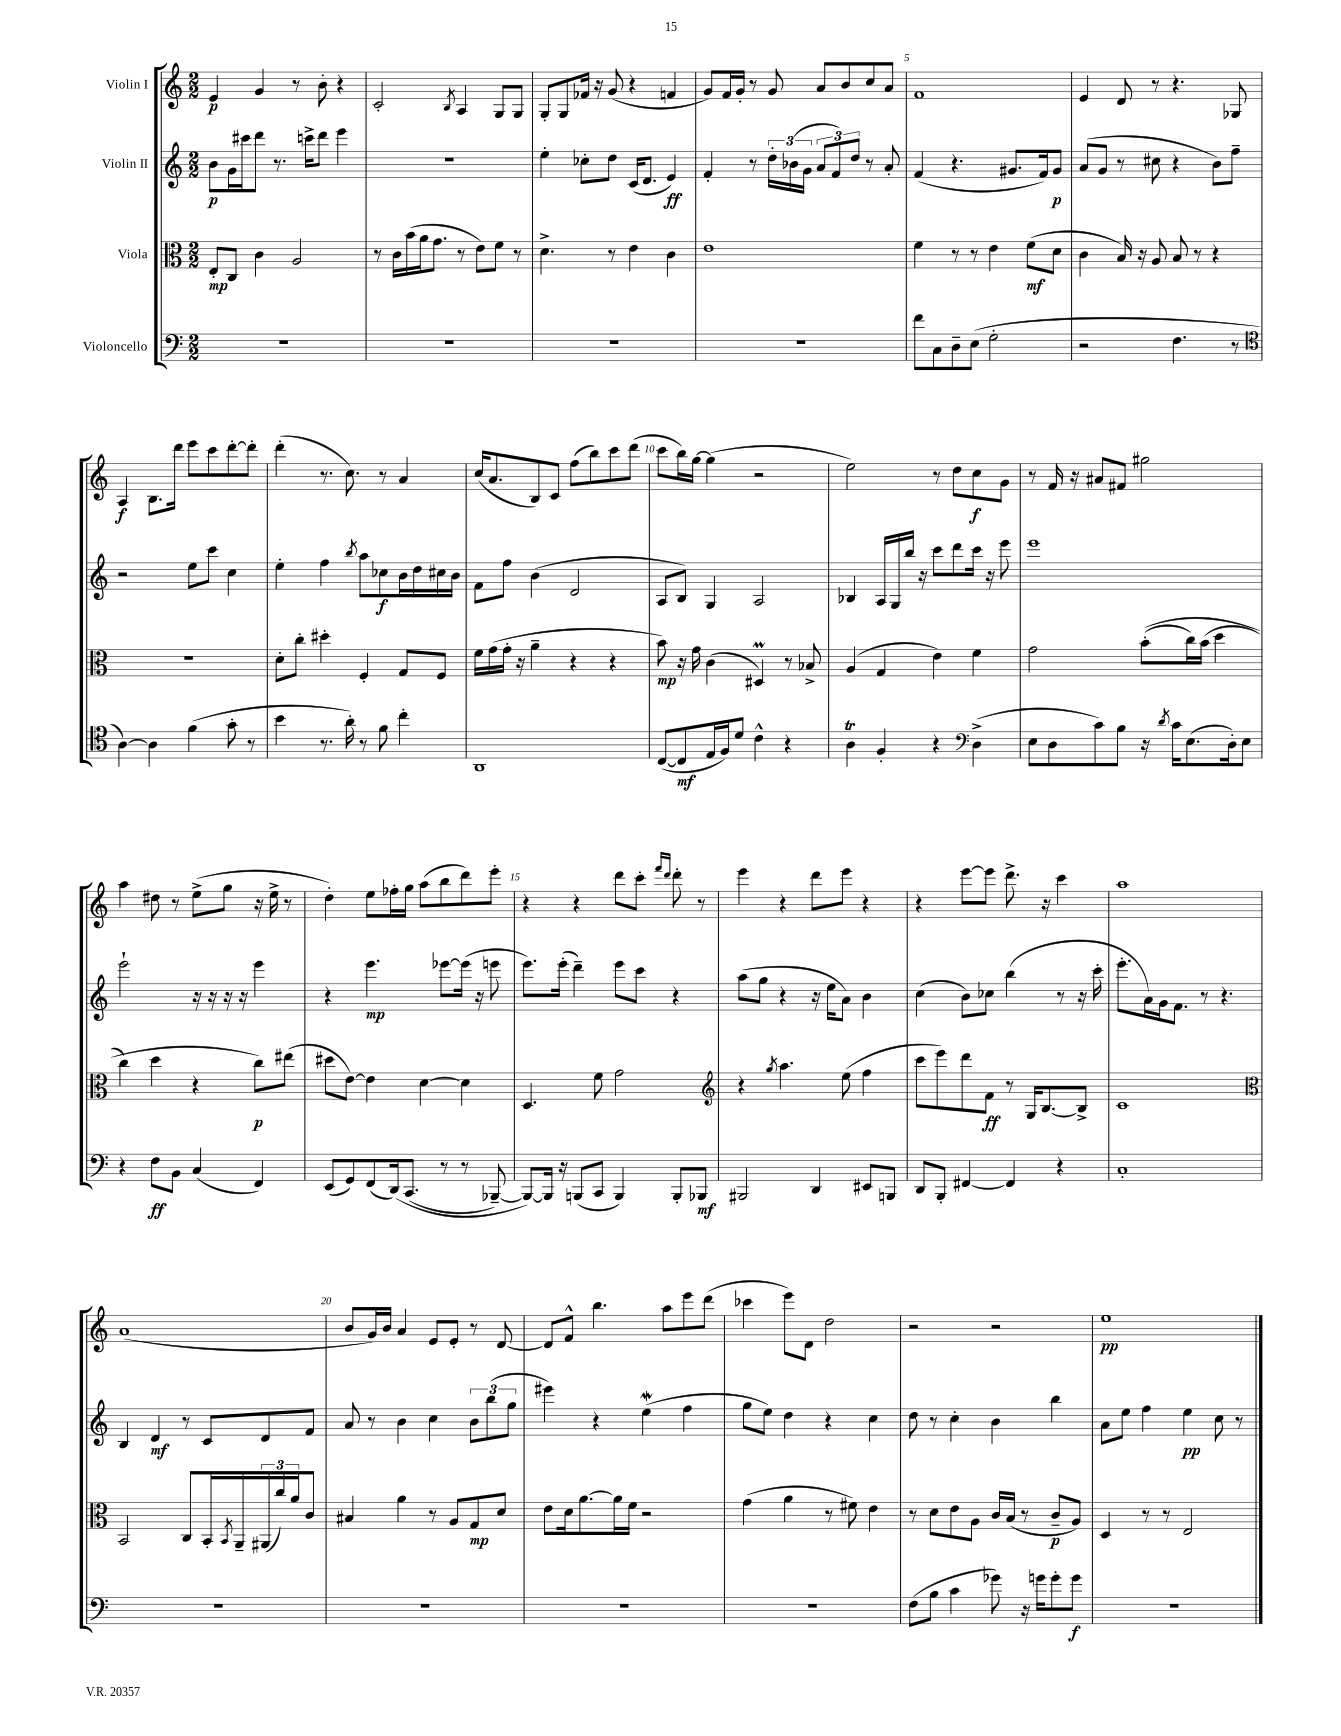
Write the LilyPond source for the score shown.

<<
\new StaffGroup <<
\new Staff = "s0" \with { instrumentName = "Violin I" } {
    \clef treble \key c \major \numericTimeSignature \time 2/2
    e'4\p g'4 r8 b'8-. r4 |
    c'2-. \acciaccatura { b8 } a4 g8 g8 |
    g8-. g8 fes'16 r16 g'8( r4 f'4 |
    g'8) f'16 g'16-. r8 g'8 a'8 b'8 c''8 a'8 |
    f'1 |
    e'4 d'8 r8 r4. ges8 |
    a4\f b8. d'''16 e'''8 c'''8 d'''8~-. d'''8-. |
    d'''4-.( r8. c''8.) r8 a'4 |
    c''16( a'8. b8) c'8 f''8( b''8) c'''8 d'''8( |
    c'''8 b''16) g''16~ g''4( r2 |
    e''2) r8 d''8 c''8\f g'8 |
    r8 f'16 r16 ais'8 fis'8 gis''2 |
    a''4 dis''8 r8 e''8->( g''8 r16 e''16-> r8 |
    d''4-.) e''8 fes''16-. g''16 a''8( b''8 d'''8) e'''8-. |
    r4 r4 d'''8 c'''8-. \grace { f'''16 d'''16 } d'''8-. r8 |
    e'''4 r4 d'''8 e'''8 r4 |
    r4 e'''8~ e'''8 d'''8.-> r16 c'''4 |
    a''1 |
    a'1( |
    b'8 g'16) b'16 a'4 e'8 e'8-. r8 d'8~ |
    d'8 f'8-^ b''4. a''8 e'''8 d'''8( |
    ces'''4 e'''8) d'8 d''2 |
    r2 r2 |
    e''1\pp \bar "|." |
}
\new Staff = "s1" \with { instrumentName = "Violin II" } {
    \clef treble \key c \major \numericTimeSignature \time 2/2
    b'8\p g'16 cis'''16 d'''8 r8. c'''16-> d'''8 e'''4 |
    R1 |
    e''4-. ces''8-. d''8 c'16( d'8. e'4\ff) |
    f'4-. r8 \tuplet 3/2 { d''16-. bes'16( g'16 } \tuplet 3/2 { a'8 f'8) d''8 } r8 a'8-. |
    f'4( r4. gis'8. f'16) gis'8\p |
    a'8( g'8 r8 cis''8 r4 b'8) f''8-- |
    r2 e''8 c'''8 c''4 |
    e''4-. f''4 \acciaccatura { b''8 } a''8 ces''8\f b'16 d''16 cis''16 b'16 |
    f'8 f''8 b'4( d'2 |
    a8 b8) g4 a2 |
    bes4 a16 g16 b''16 r16 c'''8 d'''8 c'''16 r16 e'''8 |
    e'''1 |
    e'''2-! r16 r16 r16 r16 e'''4 |
    r4 e'''4.\mp ees'''8~ ees'''16( r16 e'''8 |
    e'''8.) e'''16-.( d'''4--) e'''8 c'''8 r4 |
    a''8( g''8 r4 r16 e''16 a'8) b'4 |
    c''4( b'8) ces''8 b''4( r8 r16 c'''16-. |
    e'''8.-. a'16) g'16 f'8. r8 r4. |
    b4 d'4\mf r8 c'8 d'8 f'8 |
    a'8 r8 b'4 c''4 \tuplet 3/2 { b'8 b''8( g''8 } |
    eis'''4) r4 e''4\mordent( f''4 |
    g''8 e''8) d''4 r4 c''4 |
    d''8 r8 c''4-. b'4 b''4 |
    a'8 e''8 f''4 e''4\pp c''8 r8 \bar "|." |
}
\new Staff = "s2" \with { instrumentName = "Viola" } {
    \clef alto \key c \major \numericTimeSignature \time 2/2
    e8-.\mp c8 c'4 a2 |
    r8 c'16 b'16( a'16 g'8. r8 e'8) f'8 r8 |
    d'4.-> r8 e'4 c'4 |
    e'1 |
    f'4 r8 r8 e'4 f'8\mf( d'8 |
    c'4 b16) r16 a8 b8 r8 r4 |
    r1 |
    d'8-. c''8-. dis''4-. f4-. g8 f8 |
    f'16 g'16( g'16-. r16 a'4-- r4 r4 |
    b'8\mp) r16 g'16 c'4( dis4\prall) r8 bes8-> |
    a4( g4 e'4) f'4 |
    g'2 b'8-.(\( c''16) b'16( d''4 |
    c''4) d''4 r4 c''8\p\) eis''8( |
    dis''8 e'8~) e'4 d'4~ d'4 |
    d4. f'8 g'2 |
    \clef treble r4 \acciaccatura { g''8 } a''4. e''8( f''4 |
    c'''8 e'''8) d'''8 f'8\ff r8 g16 b8.~ b8-> |
    c'1 |
    \clef alto b,2 c8 b,16-. \acciaccatura { b,8 } a,16-- \tuplet 3/2 { ais,16( c''16) a'16 } c'8 |
    bis4 a'4 r8 a8 g8\mp d'8 |
    e'8 d'16 a'8.~ a'16 f'16 r2 |
    g'4( a'4 r8 fis'8) e'4 |
    r8 d'8 e'8 a8 c'16 b16( r8 c'8--\p a8) |
    d4 r8 r8 e2 \bar "|." |
}
\new Staff = "s3" \with { instrumentName = "Violoncello" } {
    \clef bass \key c \major \numericTimeSignature \time 2/2
    R1 |
    R1 |
    R1 |
    R1 |
    f'8 c8 d8-- e8( g2-. |
    r2 f4. r8 |
    \clef tenor a4~) a4 f'4( g'8-. r8 |
    b'4 r8. a'16-.) r8 f'8 c''4-. |
    a,1 |
    c8~( c8\mf e16 f16) d'8 c'4-^ r4 |
    a4\trill f4-. r4 \clef bass d4->( |
    e8 d8 c'8) b8 r16 \acciaccatura { d'8 } c'16 e8.( d16-.) e8 |
    r4 f8\ff b,8 c4( f,4) |
    e,8( g,8) f,8( d,16)\( c,8.( r8 r8 bes,,8~--) |
    bes,,8~\) bes,,16 r16 b,,8( c,8 b,,4) b,,8-. bes,,8\mf |
    bis,,2 d,4 eis,8 b,,8 |
    d,8 b,,8-. fis,4~ fis,4 r4 |
    c1-. |
    R1 |
    R1 |
    R1 |
    R1 |
    f8( b8 c'4 ges'8) r16 g'16 g'8-. g'8\f |
    r1 \bar "|." |
}
>>
>>
\layout { \context { \Score \override BarNumber.break-visibility = ##(#f #t #t) barNumberVisibility = #(every-nth-bar-number-visible 5) } }
